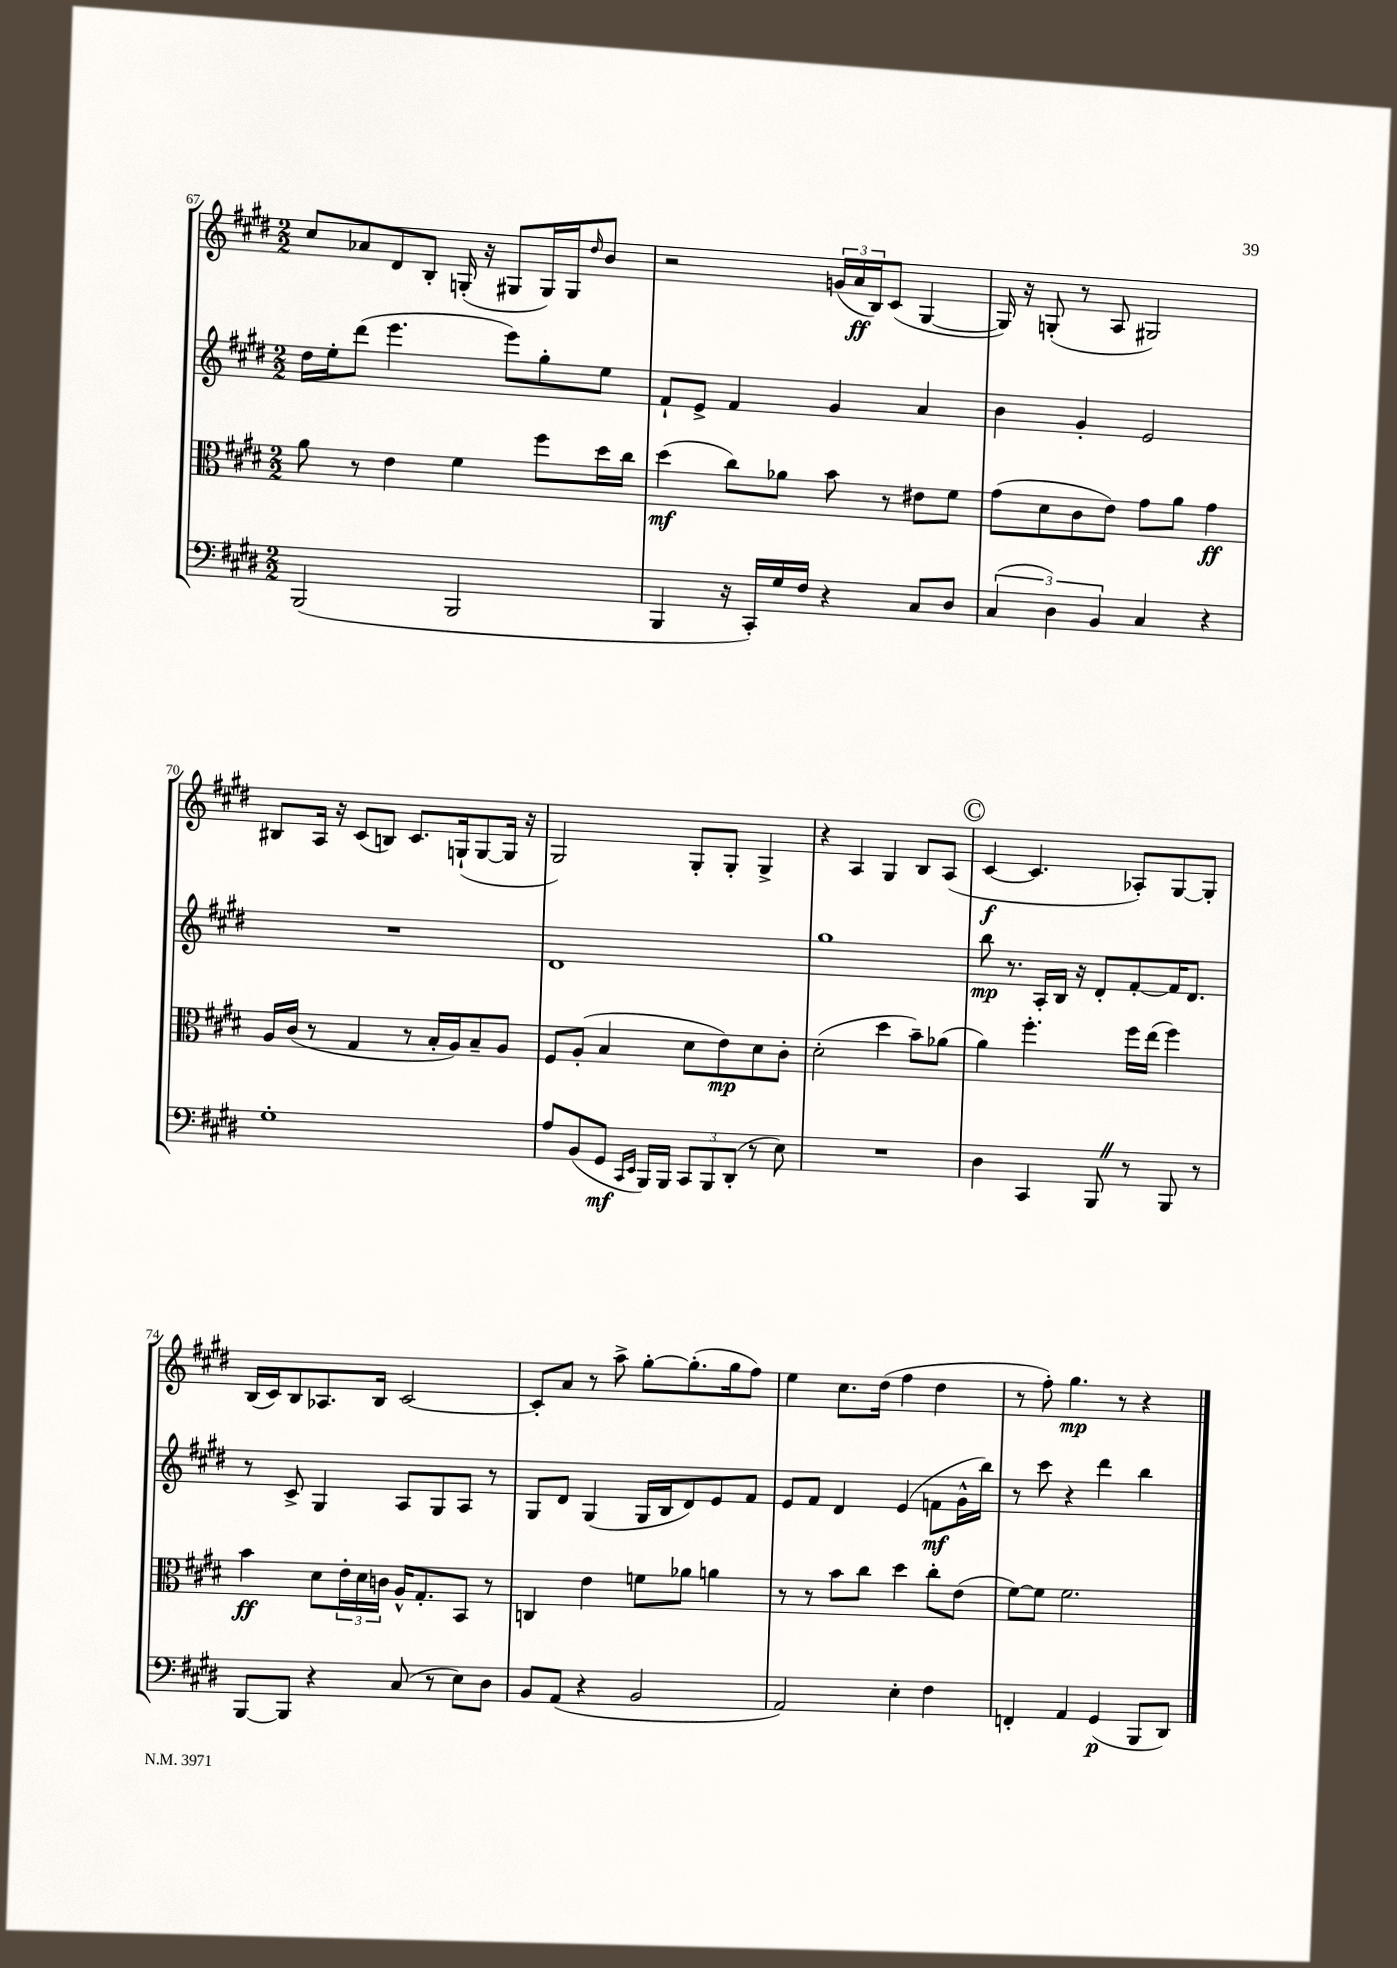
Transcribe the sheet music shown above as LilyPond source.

<<
\new StaffGroup <<
\new Staff = "s0" {
    \clef treble \key e \major \numericTimeSignature \time 2/2
    cis''8 aes'8 dis'8 b8-. g16-.( r16 gis8 gis16) gis16 \grace { dis''16 } b'8 |
    r2 \tuplet 3/2 { g'16( a'16\ff b16) } cis'8( gis4~ |
    gis16) r16 g8-.( r8 a8 gis2) |
    bis8 a16 r16 cis'8( b8) cis'8. g16-!( g8~ g16 r16 |
    gis2) gis8-. gis8-. gis4-> |
    r4 a4 gis4 b8 a8( |
    \mark \markup { \circle "C" } cis'4~\f cis'4. aes8-.) gis8~ gis8-. |
    b16( cis'16) b8 aes8. b16 cis'2~ |
    cis'8-. a'8 r8 a''8-> gis''8~-. gis''8.-.( gis''16 fis''8) |
    e''4 cis''8. dis''16( fis''4 dis''4 |
    r8 fis''8-.) gis''4.\mp r8 r4 \bar "|." |
}
\new Staff = "s1" {
    \clef treble \key e \major \numericTimeSignature \time 2/2
    dis''16 e''16-. dis'''8( e'''4. e'''8) gis''8-. e''8 |
    fis'8-! e'8-> fis'4 gis'4 a'4 |
    b'4 gis'4-. e'2 |
    R1 |
    dis'1 |
    gis''1 |
    \mark \markup { \circle "C" } b''8\mp r8. a16-. b16 r16 dis'8-. fis'8~-. fis'16 dis'8. |
    r8 cis'8-> gis4 a8 gis8 a8 r8 |
    gis8 dis'8 gis4( gis16 b16 dis'8) e'8 fis'8 |
    e'8 fis'8 dis'4 e'4( f'8\mf gis'16-^ b''16) |
    r8 cis'''8 r4 dis'''4 b''4 \bar "|." |
}
\new Staff = "s2" {
    \clef alto \key e \major \numericTimeSignature \time 2/2
    a'8 r8 e'4 fis'4 fis''8 dis''16 cis''16 |
    dis''4\mf( cis''8) aes'8 b'8 r8 eis'8 fis'8 |
    gis'8( dis'8 cis'8 e'8) gis'8 a'8 gis'4\ff |
    a16 cis'16( r8 gis4 r8 b16-. a16) b8-- a8 |
    fis8 a8-.( b4 dis'8 e'8\mp) dis'8 cis'8-. |
    dis'2-.( dis''4 b'8--) aes'8( |
    \mark \markup { \circle "C" } a'4) fis''4.-. fis''16 e''16( fis''4) |
    b'4\ff dis'8 \tuplet 3/2 { e'16-. dis'16 c'16 } a16-^ gis8.-. b,8 r8 |
    c4 e'4 f'8 aes'8 a'4 |
    r8 r8 b'8 cis''8 dis''4 cis''8-. e'8( |
    fis'8~) fis'8 fis'2. \bar "|." |
}
\new Staff = "s3" {
    \clef bass \key e \major \numericTimeSignature \time 2/2
    b,,2( b,,2 |
    b,,4 r16 cis,16-.) gis16 fis16 r4 cis8 dis8 |
    \tuplet 3/2 { cis4( dis4) b,4 } cis4 r4 |
    gis1-. |
    a8 b,8( gis,8\mf \grace { cis,16 e,16 } b,,16) b,,16 \tuplet 3/2 { cis,8 b,,8 dis,8-.( } r8 e8) |
    R1 |
    \mark \markup { \circle "C" } dis4 cis,4 b,,8 \once \override BreathingSign.text = \markup { \musicglyph "scripts.caesura.straight" } \breathe r8 b,,8 r8 |
    b,,8~ b,,8 r4 cis8( r8 e8) dis8 |
    b,8 a,8( r4 b,2 |
    a,2) e4-. fis4 |
    f,4-. a,4 gis,4\p( b,,8 dis,8) \bar "|." |
}
>>
>>
\layout { \context { \Score currentBarNumber = #67 } }
